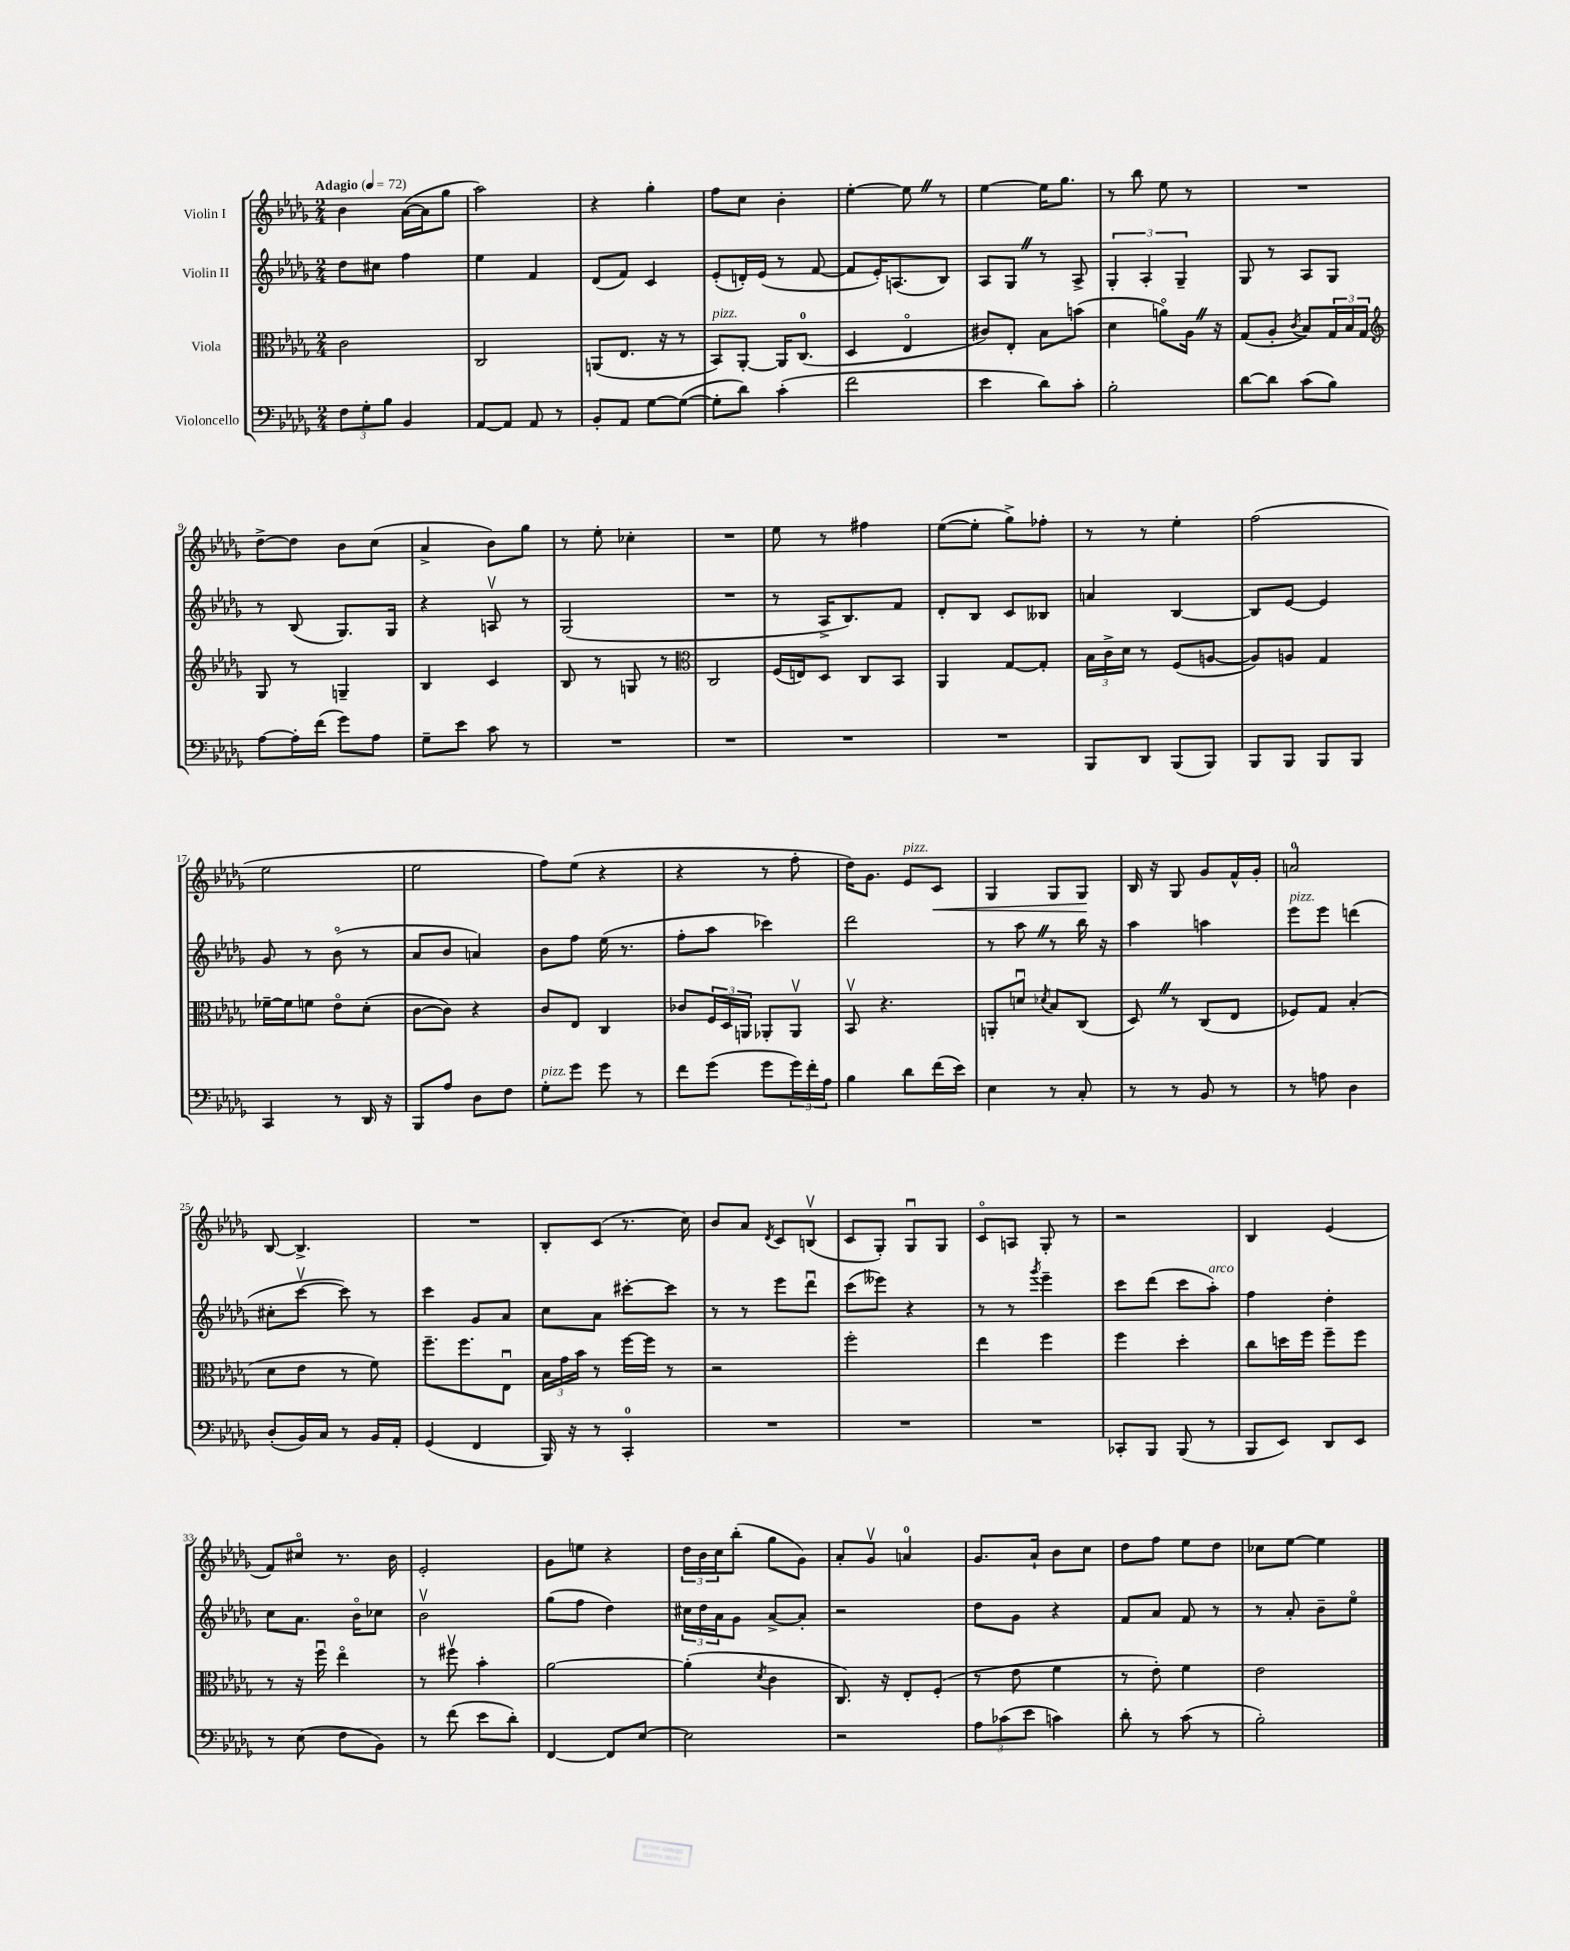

**kern	**kern	**kern	**kern
*staff4	*staff3	*staff2	*staff1
*clefF4	*clefC3	*clefG2	*clefG2
*k[b-e-a-d-g-]	*k[b-e-a-d-g-]	*k[b-e-a-d-g-]	*k[b-e-a-d-g-]
*M2/4	*M2/4	*M2/4	*M2/4
*MM72	*MM72	*MM72	*MM72
12F	2c	8dd-	4b-
12G-'	.	.	.
.	.	8cc#	.
12B-	.	.	.
4BB-	.	4ff	([16a-
.	.	.	16a-]
.	.	.	8gg-
=	=	=	=
[8AA-	2C	4ee-	2aa-)
8AA-]	.	.	.
8AA-	.	4f	.
8r	.	.	.
=	=	=	=
8BB-'	(8AA	(8d-	4r
8AA-	8.E-	8f)	.
[8G-	.	4c	4gg-'
.	16r	.	.
(8G-_	8r	.	.
=	=	=	=
8G-']	8BB-)	(8e-'	8ff
8d-)	[8AA-'	16d')	8cc
.	.	(16e-	.
(4c'	16AA-]	8r	4b-'
.	(8.C	.	.
.	.	[8f	.
=	=	=	=
2f	4D-	8f]	[4ee-'
.	.	16e-')	.
.	.	(8.A	.
.	4E-o	.	8ee-]
.	.	8B-)	8r
=	=	=	=
4e-	8c#)	8A-	[4ee-
.	8E-'	8G-	.
8d-)	8B-	8r	16ee-]
.	.	.	8.gg-
8c'	(8b	8A-^	.
=	=	=	=
2B-'	4d-	6G-'	8r
.	.	.	8bb-
.	.	6A-'	.
.	8ao)	.	8ee-
.	.	6G-~	.
.	16A-	.	8r
.	16r	.	.
=	=	=	=
[8d-	(8G-	8G-	2r
8d-]	8A-'	8r	.
.	8qc	.	.
(8c	8B-)	8A-	.
8B-)	24G-	8G-	.
.	24B-	.	.
.	24G-	.	.
=	=	=	=
*	*clefG2	*	*
[8A-	8G-	8r	[8dd-^
16A-']	8r	(8B-	8dd-]
(16f	.	.	.
8g-)	4G~	8.G-)	8b-
8A-	.	.	(8cc
.	.	16G-	.
=	=	=	=
8G-~	4B-	4r	4a-^
8e-	.	.	.
8c	4c	8Av	8b-)
8r	.	8r	8gg-
=	=	=	=
2r	8B-	(2G-	8r
.	8r	.	8ee-'
.	8G	.	4cc-'
.	8r	.	.
=	=	=	=
*	*clefC3	*	*
2r	2C	2r	2r
=	=	=	=
2r	(16F	8r	8ee-
.	16E)	.	.
.	8D-	16A-^	8r
.	.	8.B-)	.
.	8C	.	4ff#
.	8BB-	8f	.
=	=	=	=
2r	4AA-	8d-'	([8ee-
.	.	8B-	8ee-']
.	[8G-	8c	8gg-^)
.	8G-']	8B--	8ff-'
=	=	=	=
8BBB-	24B-	4a	8r
.	24c^	.	.
.	24d-	.	.
8DD-	8r	.	8r
(8BBB-	(8F	[4B-	4ee-'
8BBB-)	[8A	.	.
=	=	=	=
8BBB-	8A])	8B-]	(2ff
8BBB-	8A	[8e-	.
8BBB-	4G-	4e-]	.
8BBB-	.	.	.
=	=	=	=
4CC	[16f-~	8g-	2ee-
.	16f-]	.	.
.	8f	8r	.
8r	8e-o	(8b-o	.
16DD-	(8d-'	8r	.
16r	.	.	.
=	=	=	=
8BBB-	[8c	8a-	2ee-
8A-	8c])	8b-	.
8D-	4r	4a)	.
8F	.	.	.
=	=	=	=
8G-'	8c	8b-	8ff)
8g-	8E-	8ff	(8ee-
8g-	4C	(16ee-	4r
.	.	8.r	.
8r	.	.	.
=	=	=	=
8f	8c-	8ff'	4r
(8g-	24F	8aa-	.
.	24D-	.	.
.	24AA	.	.
8g-	8AA-'	4ccc-)	8r
24g-)	8AA-v	.	8ff'
24f'	.	.	.
24A-	.	.	.
=	=	=	=
4B-	8BB-v	2ddd-	16dd-)
.	.	.	8.g-
.	4.r	.	.
8d-	.	.	8e-
(16f	.	.	8c
16e-)	.	.	.
=	=	=	=
4E-	8AA'	8r	4G-
.	8du	8aa-	.
.	8qd-	.	.
8r	8B-	8r	8G-
8C'	(8C	16bb-	8G-
.	.	16r	.
=	=	=	=
8r	8D-)	4aa-	16B-
.	.	.	16r
8r	8r	.	8G-
8BB-	(8C	4aa	8g-
8r	8E-	.	16f^^
.	.	.	16g-'
=	=	=	=
8r	8F-)	8eee-	2a
8A	8G-	8eee-	.
4D-	(4B-'	(4ddd	.
=	=	=	=
(8D-'	8d-	8cc#'	[8B-
16BB-)	8e-	[8cccv	4.B-^]
16C	.	.	.
8r	8r	8ccc])	.
16BB-	8f)	8r	.
16AA-'	.	.	.
=	=	=	=
(4GG-	8.ff~	4ccc	2r
.	8.ff	.	.
4FF	.	8g-	.
.	8E-u	8a-	.
=	=	=	=
16BBB-)	24B-	8cc	8B-'
.	24g-	.	.
16r	.	.	.
.	24b-	.	.
8r	8r	8a-	(8c
4CC'	[16ff	[8ccc#'	8.r
.	16ff]	.	.
.	8r	8ccc#]	.
.	.	.	16cc)
=	=	=	=
2r	2r	8r	8b-
.	.	8r	8a-
.	.	.	8qd-
.	.	8eee-	8c
.	.	8ddd-u	(8Bv
=	=	=	=
2r	2ff'	(8ccc	8c
.	.	8eee--)	8G-')
.	.	4r	8G-u
.	.	.	8G-
=	=	=	=
2r	4ee-	8r	8co
.	.	8r	8A
.	.	8qggg-	.
.	4ff	4eee-~	8G-'
.	.	.	8r
=	=	=	=
8CC-'	4ff	8ccc	2r
8BBB-	.	(8ddd-	.
(8BBB-	4dd-'	8ccc	.
8r	.	8aa-')	.
=	=	=	=
8BBB-	8cc	4ff	4B-
8EE-)	16dd	.	.
.	16ff	.	.
8DD-	8ff~	4dd-'	(4e-
8EE-	8ff	.	.
=	=	=	=
8r	8r	8cc	8f)
(8E-	16r	8.a-	8cc#o
.	16ffu	.	.
8F	4ee-o	.	8.r
.	.	16b-o	.
8BB-)	.	8cc-	.
.	.	.	16b-
=	=	=	=
8r	8r	2b-v	2e-'
(8f	8ff#v	.	.
8e-	4b-'	.	.
8d-')	.	.	.
=	=	=	=
[4FF	[2a-	(8gg-	8g-
.	.	8ff	8ee
8FF]	.	4dd-)	4r
[8E-	.	.	.
=	=	=	=
2E-]	(4a-']	24cc#	24dd-
.	.	24dd-	24b-
.	.	24a-	24cc
.	.	8g-	(8bb-'
.	8qd-	.	.
.	4c	[8a-^	8gg-
.	.	8a-']	8g-)
=	=	=	=
2r	8.C)	2r	8a-'
.	.	.	8g-v
.	16r	.	.
.	8E-'	.	4a
.	(8F'	.	.
=	=	=	=
12A-	8r	8dd-	8.g-
(12c-	.	.	.
.	8e-	8g-	.
12e-	.	.	.
.	.	.	16a-`
4c)	4f	4r	8b-
.	.	.	8cc
=	=	=	=
8d-'	8r	8f	8dd-
8r	8e-')	8a-	8ff
(8c	4f	8f	8ee-
8r	.	8r	8dd-
=	=	=	=
2B-')	2e-	8r	8cc-
.	.	8a-'	[8ee-
.	.	8b-~	4ee-]
.	.	8ee-o	.
==	==	==	==
*-	*-	*-	*-
